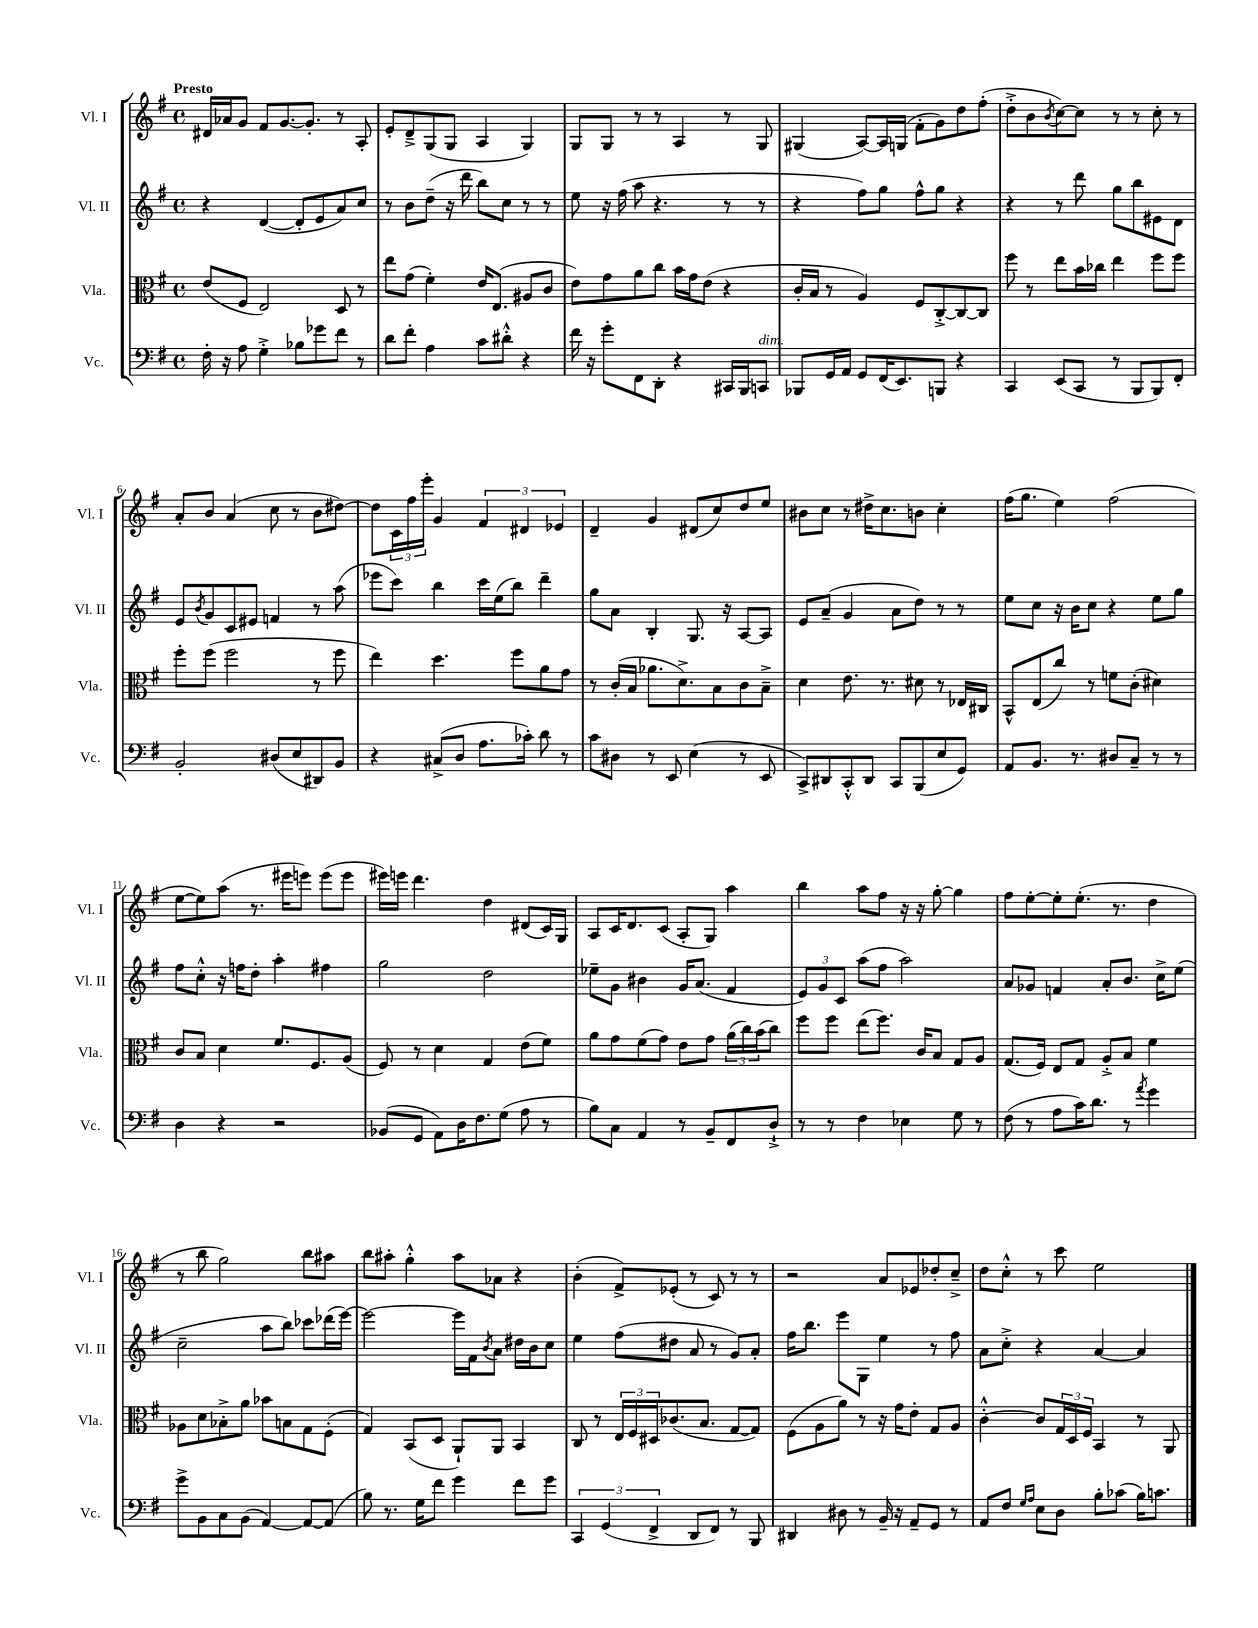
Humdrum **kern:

**kern	**kern	**kern	**kern
*staff4	*staff3	*staff2	*staff1
*clefF4	*clefC3	*clefG2	*clefG2
*k[f#]	*k[f#]	*k[f#]	*k[f#]
*M4/4	*M4/4	*M4/4	*M4/4
*met(c)	*met(c)	*met(c)	*met(c)
16F#'\	(8e/L	4r	16d#/LL
16r	.	.	16a-/J
8A\	8F#/J	.	8g/J
4G'^\	2E/)	([4d/	8f#/L
.	.	.	[8.g/
8B-\L	.	8d'/]L	.
.	.	.	8.g'/]J
8g-\	.	8e/	.
8f#\J	8D/	8a/)	8r
8r	8r	8cc/J	8A'/
=	=	=	=
8d\L	8ee\L	8r	8e'/L
8f#'\J	(8g\J	8b\L	8d~^/
4A\	4f#'\)	(8dd~\J	(8G/
.	.	16r	8G/J
.	.	16ddd\	.
8c\L	16e/LK	8bb\L)	4A/
.	(8.E/J	.	.
8d#'^^\J	.	8cc\J	.
4r	8A#/L	8r	4G/)
.	8c/J	8r	.
=	=	=	=
16f#\	8e\L)	8ee\	8G/L
16r	.	.	.
8g'\L	8g\	16r	8G/J
.	.	(16ff#\	.
8FF#\	8a\	8aa\	8r
8DD'\J	8cc\J	4.r	8r
4r	16b\LL	.	4A/
.	16g\J	.	.
.	(8e\J	.	.
16CC#/LL	4r	8r	8r
16BBB/J	.	.	.
8CC/J	.	8r	8G/
=	=	=	=
8BBB-/L	16c'/LL	4r	(4G#/
.	16B/JJ	.	.
16GG/L	8r	.	.
16AA/JJ	.	.	.
8GG/L	4A/)	8ff#\L)	[8A/L)
(16FF#/K	.	8gg\J	16A/]L
8.EE/)	.	.	(16G/JJ
.	8F#/L	8ff#^^\L	8f#'\L
8BBB/J	[8C'^/	8gg\J	8g\)
4r	8C/_	4r	8dd\
.	8C/]J	.	(8ff#'\J
=	=	=	=
4CC/	8ff#\	4r	8dd'^\L
.	8r	.	8b\
.	.	.	8qb/
(8EE/L	8ee\L	8r	[8cc\)
8CC/J	16b\L	8ddd\	8cc\]J
.	16cc-\JJ	.	.
8r	4ee\	8gg\L	8r
8BBB/L	.	8bb\	8r
8BBB/)	8ff#\L	8e#\	8cc'\
8FF#'/J	8ff#\J	8d\J	8r
=	=	=	=
2BB'/	8ff#'\L	8e/L	8a'/L
.	.	8qb/	.
.	(8ff#\J	8g/	8b/J
.	2ff#\	8c/	(4a/
.	.	8e#/J	.
(8D#/L	.	4f/	8cc\
8E/	.	.	8r
8DD#/)	8r	8r	8b\L
8BB/J	8ff#\	(8aa\	[8dd#\J)
=	=	=	=
4r	4ee\)	8eee-\L	8dd#\]L
.	.	8ccc\J)	24c\L
.	.	.	24ff#\
.	.	.	24eee'\JJ
(8C#^/L	4.dd\	4bb\	4g/
8D/J	.	.	.
8.A\L	.	16ccc\LL	6f#/
.	.	(16ee\J	.
.	8ff#\L	8bb\J)	.
.	.	.	6d#/
16c-'\Jk)	.	.	.
8d\	8a\	4ddd~\	.
.	.	.	6e-/
8r	8g\J	.	.
=	=	=	=
8c\L	8r	8gg\L	4d~/
8D#\J	(16c'/LL	8a\J	.
.	16B/JJ	.	.
8r	8.a-\L	4B'/	4g/
8EE/	.	.	.
.	8.d^\)	.	.
(4E\	.	8.G/	(8d#/L
.	8B\	.	8cc/)
.	.	16r	.
8r	8c\	[8A/L	8dd/
8EE/	8B~^\J	8A/]J	8ee/J
=	=	=	=
8CC^/L)	4d\	8e/L	8b#\L
8DD#/	.	(8a~/J	8cc\J
8CC'^^/	8.e\	4g/	8r
8DD#/J	.	.	16dd#^\LK
.	8.r	.	8.cc\
8CC/L	.	8a\L	.
(8BBB/	8d#\	8dd\J)	8b\J
8E/	8r	8r	4cc'\
8GG/J)	16E-/LL	8r	.
.	16C#/JJ	.	.
=	=	=	=
8AA/L	8BB^^/L	8ee\L	(16ff#\LK
.	.	.	8.gg\J
8.BB/J	(8E/	8cc\J	.
.	8cc/J)	16r	4ee\)
8.r	.	16b\LK	.
.	8r	8cc\J	.
8D#/L	8f\L	4r	(2ff#\
8C~/J	(8c'\J	.	.
8r	4d#\)	8ee\L	.
8r	.	8gg\J	.
=	=	=	=
4D\	8c/L	8ff#\L	[8ee\L
.	8B/J	8cc'^^\J	8ee\])
4r	4d\	16r	(8aa\J
.	.	16ff\LK	.
.	.	8dd'\J	8.r
2r	8.f#/L	4aa'\	.
.	.	.	16eee#\LK
.	.	.	8eee\J)
.	8.F#/	.	.
.	.	4ff#\	(8eee\L
.	(8A/J	.	8eee\J
=	=	=	=
(8BB-/L	8F#/)	2gg\	16eee#\LL)
.	.	.	16eee\JJ
8GG/J	8r	.	4.ddd\
8AA\L)	4d\	.	.
16D\K	.	.	.
8.F#\	.	.	.
.	4G/	2dd\	4dd\
(8G\J	.	.	.
8A\	(8e\L	.	(8d#/L
8r	8f#\J)	.	16c/L)
.	.	.	16G/JJ
=	=	=	=
8B\L)	8a\L	8ee-~\L	8A/L
8C\J	8g\	8g\J	16c/K
.	.	.	8.d/
4AA/	(8f#\	4b#\	.
.	8g\J)	.	(8c/J
8r	8e\L	16g/LK	8A'/L
.	.	(8.a/J	.
8BB~/L	8g\J	.	8G/J)
8FF#/	(24a\LL	4f#/	4aa\
.	24cc\)	.	.
.	(24b\J	.	.
8D`^/J	8cc\J)	.	.
=	=	=	=
8r	8ff#\L	12e/L)	4bb\
.	.	12g/	.
8r	8ff#\J	.	.
.	.	12c/J	.
4F#\	(8ee\L	(8aa\L	8aa\L
.	8.ff#\J)	8ff#\J	8ff#\J
4E-\	.	2aa\)	16r
.	16c/LK	.	16r
.	8B/J	.	[8gg'\
8G\	8G/L	.	4gg\]
8r	8A/J	.	.
=	=	=	=
(8F#\	(8.G/L	8a/L	8ff#\L
8r	.	8g-/J	[8ee'\
.	16F#/Jk)	.	.
8A\L	8E/L	4f/	8ee'\]
16c\K)	8G/J	.	(8.ee'\J
8.d\J	.	.	.
.	8A'^/L	8a'/L	.
.	.	.	8.r
8r	8B/J	8.b/J	.
8qa/	.	.	.
4g\	4f#\	.	4dd\
.	.	16cc^\LK	.
.	.	(8ee\J	.
=	=	=	=
8g^\L	8A-\L	2cc~\	8r
8BB\	8d\	.	8bb\
8C\	8B-'^\	.	2gg\)
(8BB\J	8a\J	.	.
[4AA/)	8b-\L	8aa\L	.
.	8B\	8bb\J)	.
8AA/_L	8G\	8ccc-\L	8bb\L
(8AA/]J	(8F#'\J	(16ddd-\L	8aa#\J
.	.	[16eee\JJ)	.
=	=	=	=
8B\)	4G/)	2eee\_	8bb\L
8.r	.	.	8aa#'\J
.	(8BB/L	.	4gg'^^\
16G\LK	.	.	.
8f#\J	8D/J	.	.
4g\	8AA`/L)	16eee\]LL	8aa#\L
.	.	16f#\J	.
.	.	8qb/	.
.	8AA/J	8a\J	8a-\J
8f#\L	4BB/	16dd#\LL	4r
.	.	16b\J	.
8g\J	.	8cc\J	.
=	=	=	=
6CC/	8C/	4ee\	(4b'\
.	8r	.	.
(6GG/	.	.	.
.	24E/LL	(8ff#\L	8f#^/L)
.	24F#/	.	.
6FF#^/	24D#/J	.	.
.	(8.c-/	8dd#\J	(8e-'/J
8DD/L	.	8a/	8r
.	8.B/J	.	.
8FF#/J)	.	8r	8c/)
8r	[8G/L	8g/L)	8r
8BBB/	8G/]J)	8a'/J	8r
=	=	=	=
4DD#/	(8F#\L	16ff#\LK	2r
.	.	8.bb\J	.
.	8A\	.	.
8D#\	8a\J)	8eee\L	.
8r	8r	8G\J	.
16BB~/	16r	4ee\	8a/L
16r	16g\LK	.	.
8AA~/L	8e'\J	.	8e-/
8GG/J	8G/L	8r	8dd-'/
8r	8A/J	8ff#\	8cc~^/J
=	=	=	=
8AA/L	[4c'^^\	8a\L	8dd\L
8F#/J	.	8cc'^\J	8cc'^^\J
16qqG/LL	.	.	.
16qqA/JJ	.	.	.
8E\L	8c/]L	4r	8r
8D\J	24G/L	.	8ccc\
.	24D/	.	.
.	24F#/JJ	.	.
8B'\L	4BB/	[4a/	2ee\
(8c-\J	.	.	.
16B\LK)	8r	4a/]	.
8.c\J	.	.	.
.	8AA/	.	.
==	==	==	==
*-	*-	*-	*-
